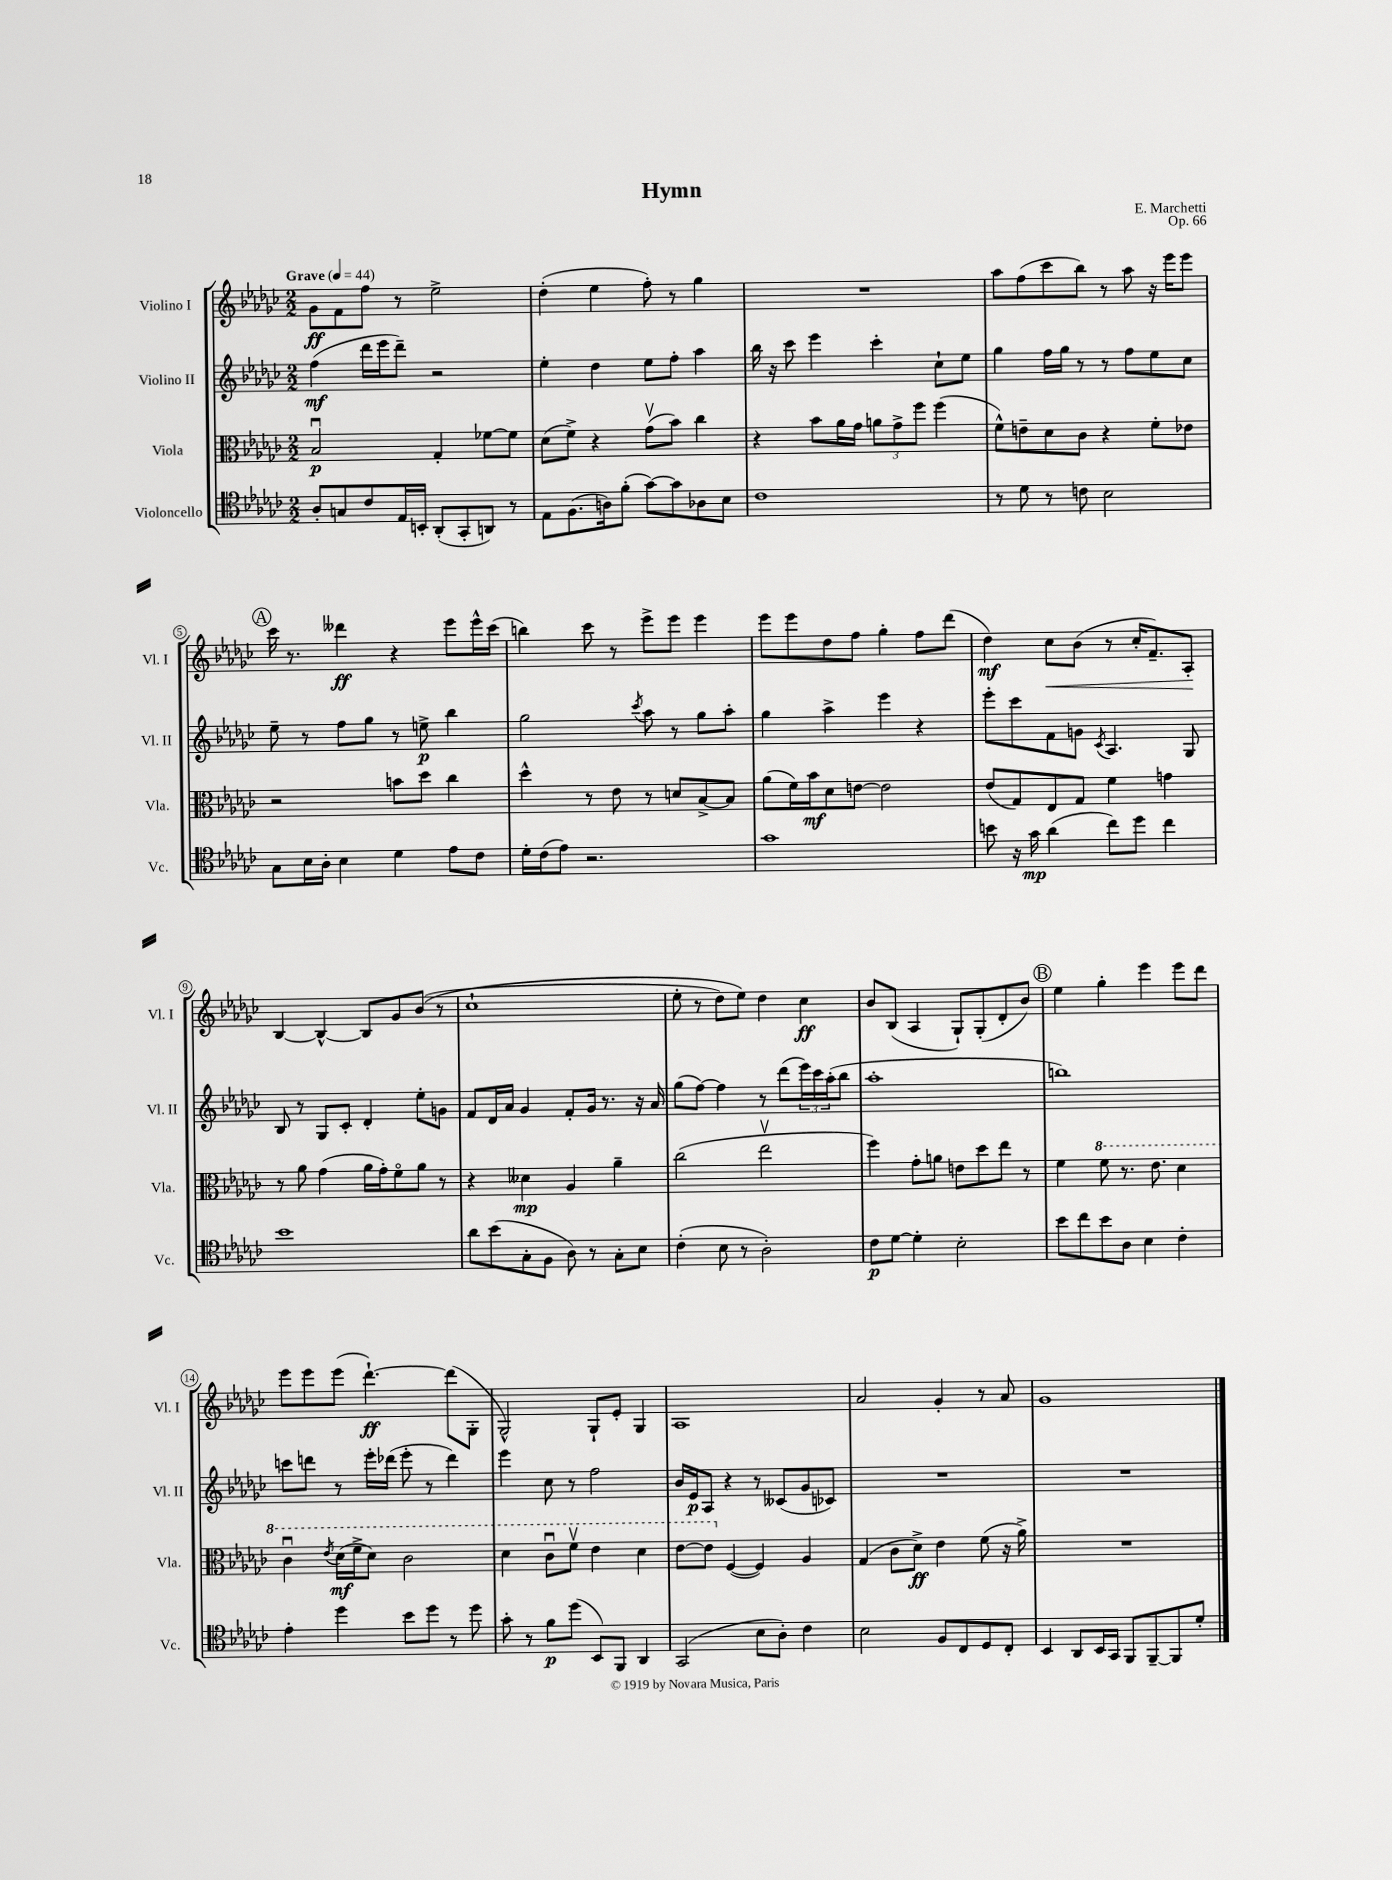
\header { title = "Hymn" composer = "E. Marchetti" opus = "Op. 66" }
<<
\new StaffGroup <<
\new Staff = "s0" \with { instrumentName = "Violino I" shortInstrumentName = "Vl. I" } {
    \clef treble \key ges \major \numericTimeSignature \time 2/2 \tempo "Grave" 4 = 44
    ges'8\ff f'8 f''8 r8 ees''2-> |
    des''4-.( ees''4 f''8-.) r8 ges''4 |
    R1 |
    aes''8 f''8( ces'''8 bes''8) r8 aes''8 r16 ees'''16 ees'''8 |
    \mark \markup { \circle "A" } ces'''16 r8. deses'''4\ff r4 ees'''8 ees'''16-^ ces'''16( |
    b''4) ces'''8 r8 ees'''8-> ees'''8 ees'''4 |
    ees'''8 ees'''8 des''8 f''8 ges''4-. f''8 des'''8( |
    des''4\mf) ces''8\< bes'8( r8 ces''16-. f'8.--) aes8-.\! |
    bes4~ bes4~-^ bes8 ges'8 bes'8(\( r8 |
    ces''1-! |
    ees''8-. r8 des''8) ees''8\) des''4 ces''4\ff |
    bes'8 bes8( aes4 ges8-!) ges8-.( des'8-. bes'8) |
    \mark \markup { \circle "B" } ees''4 ges''4-. ees'''4 ees'''8 des'''8 |
    ees'''8 ees'''8 ees'''8( des'''4.~-!\ff) des'''8( ges8-. |
    ges2-^) ges8-! ees'8-. ges4 |
    aes1 |
    aes'2 ges'4-. r8 aes'8 |
    ges'1 \bar "|." |
}
\new Staff = "s1" \with { instrumentName = "Violino II" shortInstrumentName = "Vl. II" } {
    \clef treble \key ges \major \numericTimeSignature \time 2/2
    f''4\mf( des'''16 ees'''16 des'''8--) r2 |
    ees''4-. des''4 ees''8 f''8-. aes''4 |
    bes''16 r16 ces'''8 ees'''4 ces'''4-. ces''8-! ees''8 |
    ges''4 f''16 ges''16 r8 r8 f''8 ees''8 ces''8 |
    \mark \markup { \circle "A" } ees''8-- r8 f''8 ges''8 r8 e''8->\p bes''4 |
    ges''2 \acciaccatura { ces'''8 } aes''8 r8 ges''8 aes''8-. |
    ges''4 aes''4-> ees'''4 r4 |
    ees'''8-. ces'''8 f'8 g'8 \acciaccatura { ces'8 } aes4. ges8 |
    bes8 r8 ges8 ces'8-. des'4-. ees''8-. g'8 |
    f'8 des'16 aes'16 ges'4 f'8-. ges'16 r8. r16 aes'16 |
    ges''8( f''8~) f''4 r8 des'''8( \tuplet 3/2 { ees'''16) ces'''16 aes''16-.( } bes''8 |
    aes''1-. |
    \mark \markup { \circle "B" } b''1) |
    c'''8 d'''8 r8 ees'''16-. des'''16( ees'''8-. r8 des'''4) |
    ees'''4 ces''8 r8 f''2 |
    bes'16 ees'16\p aes8 r4 r8 ceses'8( ges'8 ces'8) |
    R1 |
    R1 \bar "|." |
}
\new Staff = "s2" \with { instrumentName = "Viola" shortInstrumentName = "Vla." } {
    \clef alto \key ges \major \numericTimeSignature \time 2/2
    bes2\downbow\p ges4-. fes'8~ fes'8 |
    des'8( f'8->) r4 ges'8\upbow( bes'8) ces''4 |
    r4 bes'8 aes'16 ges'16 \tuplet 3/2 { a'8 ges'8-> f''8 } f''4( |
    f'8-^) e'8-- des'8 ces'8 r4 f'8-. ees'8 |
    \mark \markup { \circle "A" } r2 b'8 des''8 ces''4 |
    des''4-^ r8 ees'8 r8 d'8 bes8~-> bes8 |
    aes'8( f'16) bes'16\mf des'8 e'8~ e'2 |
    ees'8( ges8) ees8 ges8 f'4 g'4 |
    r8 aes'8 ges'4( aes'16 ges'16-.) f'8\flageolet aes'8 r8 |
    r4 deses'4\mp aes4 aes'4-- |
    ces''2( ees''2\upbow |
    f''4) ges'8-. a'8 e'8 des''8 ees''8 r8 |
    \mark \markup { \circle "B" } f'4 \ottava #1 f''8 r8. ees''8. des''4 |
    ces''4\downbow \acciaccatura { ees''8 } des''16\mf( f''16-> des''8) ces''2 |
    des''4 ces''8\downbow f''8\upbow ees''4 des''4 |
    ees''8~ ees''8 \ottava #0 f4~( f4) aes4 |
    ges4( ces'8 des'8->\ff) ees'4 f'8( r16 aes'16->) |
    R1 \bar "|." |
}
\new Staff = "s3" \with { instrumentName = "Violoncello" shortInstrumentName = "Vc." } {
    \clef tenor \key ges \major \numericTimeSignature \time 2/2
    aes8-. g8 ces'8 ees16 b,16-. aes,8-.( ges,8-. a,8) r8 |
    ees8 f8.( a16) f'8-.( ges'8~) ges'8 aes8 bes8 |
    ces'1 |
    r8 des'8 r8 c'8 bes2 |
    \mark \markup { \circle "A" } ges8 bes16 aes16-. bes4 des'4 ees'8 ces'8 |
    des'16-. ces'16( ees'8) r2. |
    ges'1 |
    b'8 r16 ges'16\mp aes'4( ces''8) des''8 ces''4 |
    bes'1 |
    aes'8 bes'8( ges8-. f8 aes8) r8 ges8-. bes8 |
    ces'4-.( bes8 r8 aes2-.) |
    ces'8\p des'8~ des'4-. bes2-. |
    \mark \markup { \circle "B" } bes'8 ces''8 bes'8 aes8 bes4 ces'4-. |
    ees'4-. des''4 bes'8 des''8 r8 des''8 |
    ges'8-. r8 f'8\p des''8( bes,8) f,8 aes,4 |
    ges,2( bes8 aes8-.) ces'4 |
    bes2 f8 ces8 des8 ces8-. |
    bes,4 aes,8 bes,16 ges,16 f,8 f,8~-- f,8 des'8-. \bar "|." |
}
>>
>>
\layout { \context { \Score \override BarNumber.stencil = #(make-stencil-circler 0.1 0.3 ly:text-interface::print) } }
